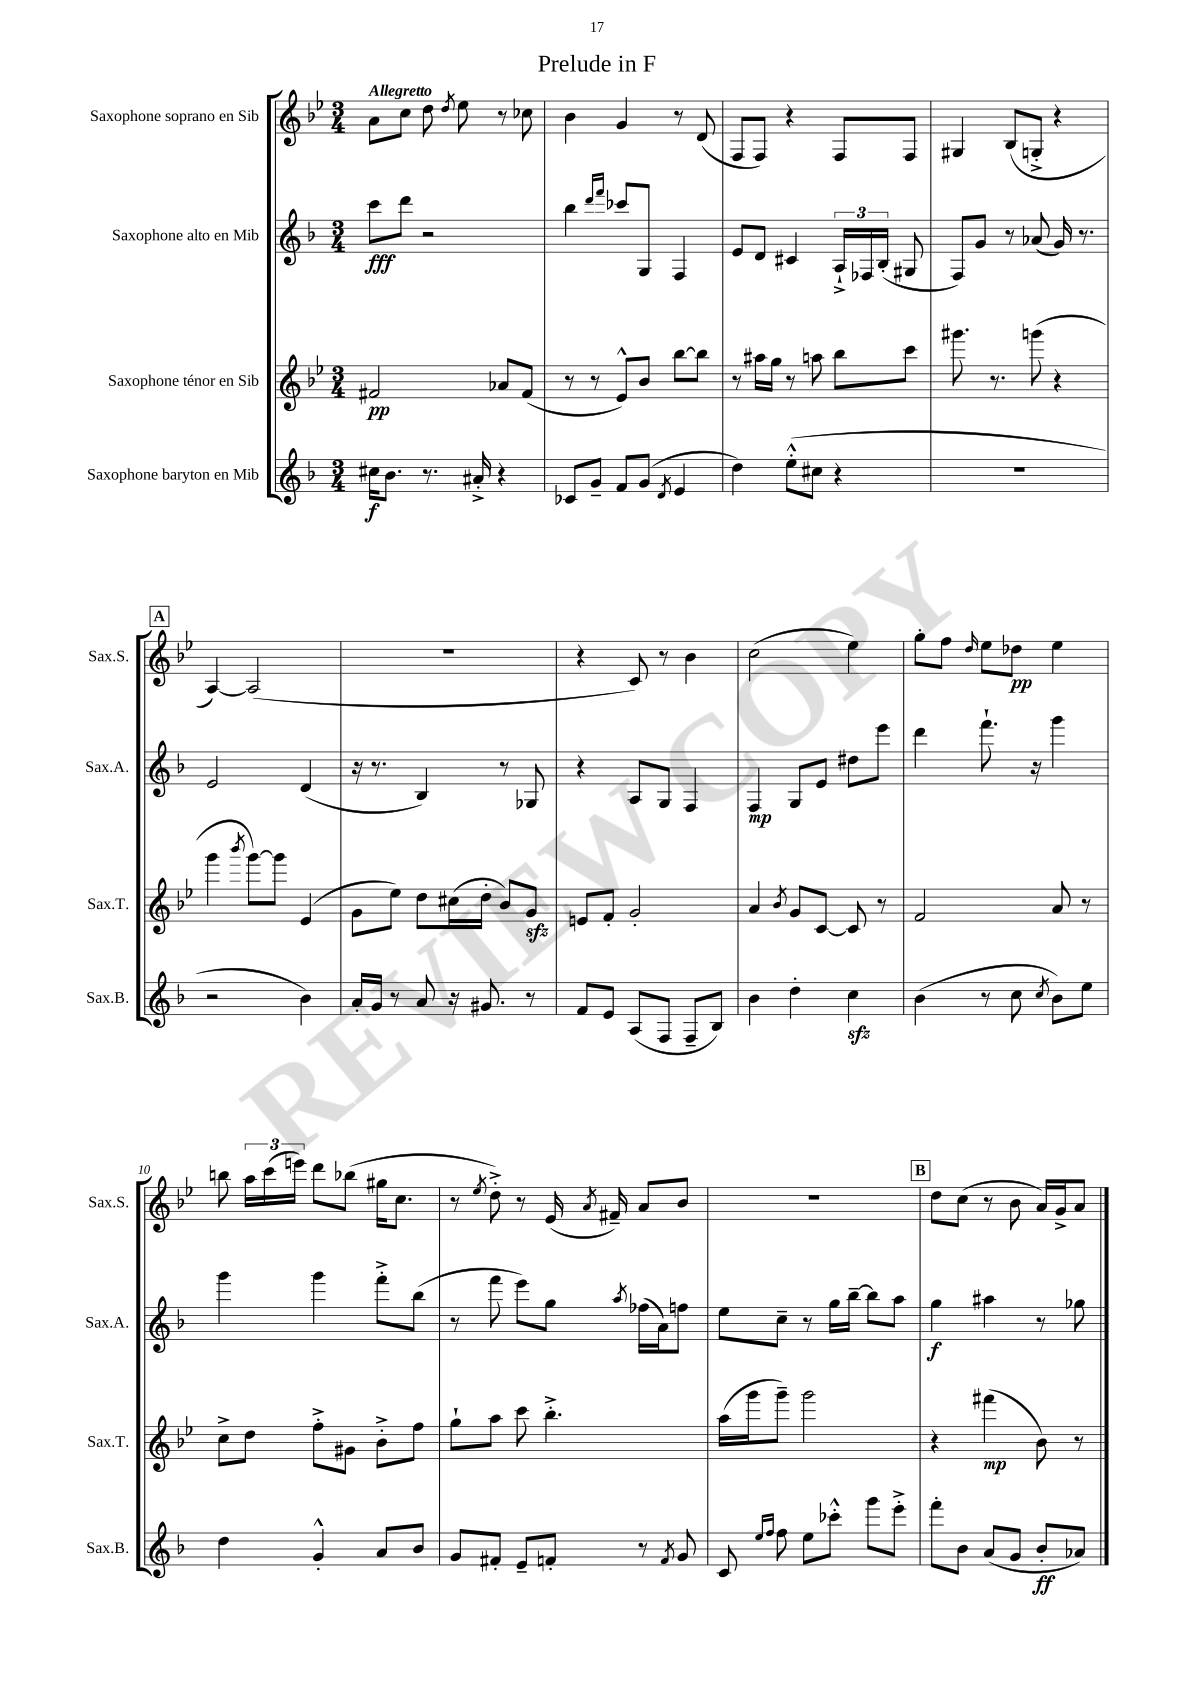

**kern	**dynam	**kern	**dynam	**kern	**dynam	**kern	**dynam
*part4	*part4	*part3	*part3	*part2	*part2	*part1	*part1
*staff4	*staff4	*staff3	*staff3	*staff2	*staff2	*staff1	*staff1
*I"Saxophone baryton en Mib	*	*I"Saxophone ténor en Sib	*	*I"Saxophone alto en Mib	*	*I"Saxophone soprano en Sib	*
*I'Sax.B.	*	*I'Sax.T.	*	*I'Sax.A.	*	*I'Sax.S.	*
*clefG2	*	*clefG2	*	*clefG2	*	*clefG2	*
*k[b-]	*	*k[b-e-]	*	*k[b-]	*	*k[b-e-]	*
*M3/4	*	*M3/4	*	*M3/4	*	*M3/4	*
=1	=1	=1	=1	=1	=1	=1	=1
!	!	!	!	!	!	!LO:TX:a:B:t=Allegretto	!
16cc#X\KL	f	2f#X/	pp	8ccc\L	fff	8a\L	.
8.b-\J	.	.	.	.	.	.	.
.	.	.	.	8ddd\J	.	8cc\J	.
8.r	.	.	.	2r	.	8dd\	.
.	.	.	.	.	.	8qdd/	.
.	.	.	.	.	.	8ee-\	.
16a#X'^/	.	.	.	.	.	.	.
4r	.	8a-X/L	.	.	.	8r	.
.	.	(8f#/J	.	.	.	8cc-X\	.
=2	=2	=2	=2	=2	=2	=2	=2
8c-X/L	.	8r	.	4bb-\	.	4b-\	.
8g~/J	.	8r	.	.	.	.	.
.	.	.	.	16qqddd/LL	.	.	.
.	.	.	.	16qqfff/JJ	.	.	.
8f/L	.	8e-^^/L)	.	8ccc-X/L	.	4g/	.
(8g/J	.	8b-/J	.	8G/J	.	.	.
8qd/	.	.	.	.	.	.	.
4e/	.	[8bb-\L	.	4F/	.	8r	.
.	.	8bb-\J]	.	.	.	(8d/	.
=3	=3	=3	=3	=3	=3	=3	=3
4dd\)	.	8r	.	8e/L	.	8F/L	.
.	.	16aa#X\LL	.	8d/J	.	8F/J)	.
.	.	16gg\JJ	.	.	.	.	.
(8ee'^^\L	.	8r	.	4c#X/	.	4r	.
8cc#X\J	.	8aan\	.	.	.	.	.
4r	.	8bb-\L	.	24A`^/LL	.	8F/L	.
.	.	.	.	24F-X/	.	.	.
.	.	.	.	(24B-'/JJ	.	.	.
.	.	8ccc\J	.	8G#X/	.	8F/J	.
=4	=4	=4	=4	=4	=4	=4	=4
2.r	.	8.ggg#X\	.	8F/L)	.	4G#X/	.
.	.	.	.	8g/J	.	.	.
.	.	8.r	.	.	.	.	.
.	.	.	.	8r	.	(8B-/L	.
.	.	(8gggn\	.	(8a-X/	.	8Gn'^/J	.
.	.	4r	.	16g/)	.	4r	.
.	.	.	.	8.r	.	.	.
!!LO:LB:g=z
!!LO:REH:place=s1:t=A
=5	=5	=5	=5	=5	=5	=5	=5
2r	.	4ggg\	.	2e/	.	[4A/)	.
.	.	8qbbb-/	.	.	.	.	.
.	.	[8ggg\L)	.	.	.	(2A/]	.
.	.	8ggg\J]	.	.	.	.	.
4b-\)	.	(4e-/	.	(4d/	.	.	.
=6	=6	=6	=6	=6	=6	=6	=6
16a'/LL	.	8g\L	.	16r	.	2.r	.
16g/JJ	.	.	.	8.r	.	.	.
8r	.	8ee-\J)	.	.	.	.	.
8a/	.	8dd\L	.	4B-/)	.	.	.
16r	.	(16cc#X\L	.	.	.	.	.
8.g#X/	.	16dd'\JJ	.	.	.	.	.
.	.	8b-/L)	.	8r	.	.	.
8r	.	8gzz/J	.	8G-X/	.	.	.
=7	=7	=7	=7	=7	=7	=7	=7
8f/L	.	8en/L	.	4r	.	4r	.
8e/J	.	8f'/J	.	.	.	.	.
(8A/L	.	2g'/	.	8A/L	.	8c/)	.
8F/J	.	.	.	8G/J	.	8r	.
8F~/L	.	.	.	4F/	.	4b-\	.
8B-/J)	.	.	.	.	.	.	.
=8	=8	=8	=8	=8	=8	=8	=8
4b-\	.	4a/	.	4F/	mp	(2cc\	.
.	.	8qb-/	.	.	.	.	.
4dd'\	.	8g/L	.	8G/L	.	.	.
.	.	[8c/J	.	8e/J	.	.	.
4cczz\	.	8c/]	.	8dd#X\L	.	4ee-\)	.
.	.	8r	.	8eee\J	.	.	.
=9	=9	=9	=9	=9	=9	=9	=9
(4b-\	.	2f/	.	4ddd\	.	8gg'\L	.
.	.	.	.	.	.	8ff\J	.
.	.	.	.	.	.	16qqdd/	.
8r	.	.	.	8.fff`\	.	8ee-\L	.
8cc\	.	.	.	.	.	8dd-X\J	pp
.	.	.	.	16r	.	.	.
8qcc/	.	.	.	.	.	.	.
8b-\L)	.	8a/	.	4ggg\	.	4ee-\	.
8ee\J	.	8r	.	.	.	.	.
!!LO:LB:g=z
=10	=10	=10	=10	=10	=10	=10	=10
4dd\	.	8cc^\L	.	4ggg\	.	8bbn\	.
.	.	8dd\J	.	.	.	24aa\LL	.
.	.	.	.	.	.	(24ccc\	.
.	.	.	.	.	.	24eeen\JJ)	.
4g'^^/	.	8ff'^\L	.	4ggg\	.	8ddd\L	.
.	.	8g#X\J	.	.	.	(8bb-X\J	.
8a/L	.	8b-'^\L	.	8fff'^\L	.	16gg#X\KL	.
.	.	.	.	.	.	8.cc\J	.
8b-/J	.	8ff\J	.	(8bb-\J	.	.	.
=11	=11	=11	=11	=11	=11	=11	=11
8g/L	.	8gg`\L	.	8r	.	8r	.
.	.	.	.	.	.	8qee-/	.
8f#X'/J	.	8aa\J	.	8fff\	.	8dd'^\)	.
8e~/L	.	8ccc\	.	8eee\L)	.	8r	.
8fn'/J	.	4.bb-'^\	.	8gg\J	.	(16e-/	.
.	.	.	.	.	.	8qa/	.
.	.	.	.	.	.	16f#X~/)	.
.	.	.	.	8qaa/	.	.	.
8r	.	.	.	(16ff-X\LL	.	8a/L	.
.	.	.	.	16a\J)	.	.	.
8qf/	.	.	.	.	.	.	.
8g/	.	.	.	8ffn\J	.	8b-/J	.
=12	=12	=12	=12	=12	=12	=12	=12
8c/	.	(16aa\LL	.	8ee\L	.	2.r	.
.	.	16ggg\J	.	.	.	.	.
16qqee/LL	.	.	.	.	.	.	.
16qqff/JJ	.	.	.	.	.	.	.
8ff\	.	8ggg~\J)	.	8cc~\J	.	.	.
8ee\L	.	2ggg\	.	8r	.	.	.
8ccc-X'^^\J	.	.	.	16gg\LL	.	.	.
.	.	.	.	[16bb-~\JJ	.	.	.
8ggg\L	.	.	.	8bb-\L]	.	.	.
8eee'^\J	.	.	.	8aa\J	.	.	.
!!LO:REH:place=s1:t=B
=13	=13	=13	=13	=13	=13	=13	=13
8fff'\L	.	4r	.	4gg\	f	8dd\L	.
8b-\J	.	.	.	.	.	(8cc\J	.
(8a/L	.	(4fff#X\	mp	4aa#X\	.	8r	.
8g/J	.	.	.	.	.	8b-\	.
8b-'/L	ff	8b-\)	.	8r	.	16a/LL)	.
.	.	.	.	.	.	16g^/J	.
8a-X/J)	.	8r	.	8gg-X\	.	8a/J	.
==	==	==	==	==	==	==	==
*-	*-	*-	*-	*-	*-	*-	*-
